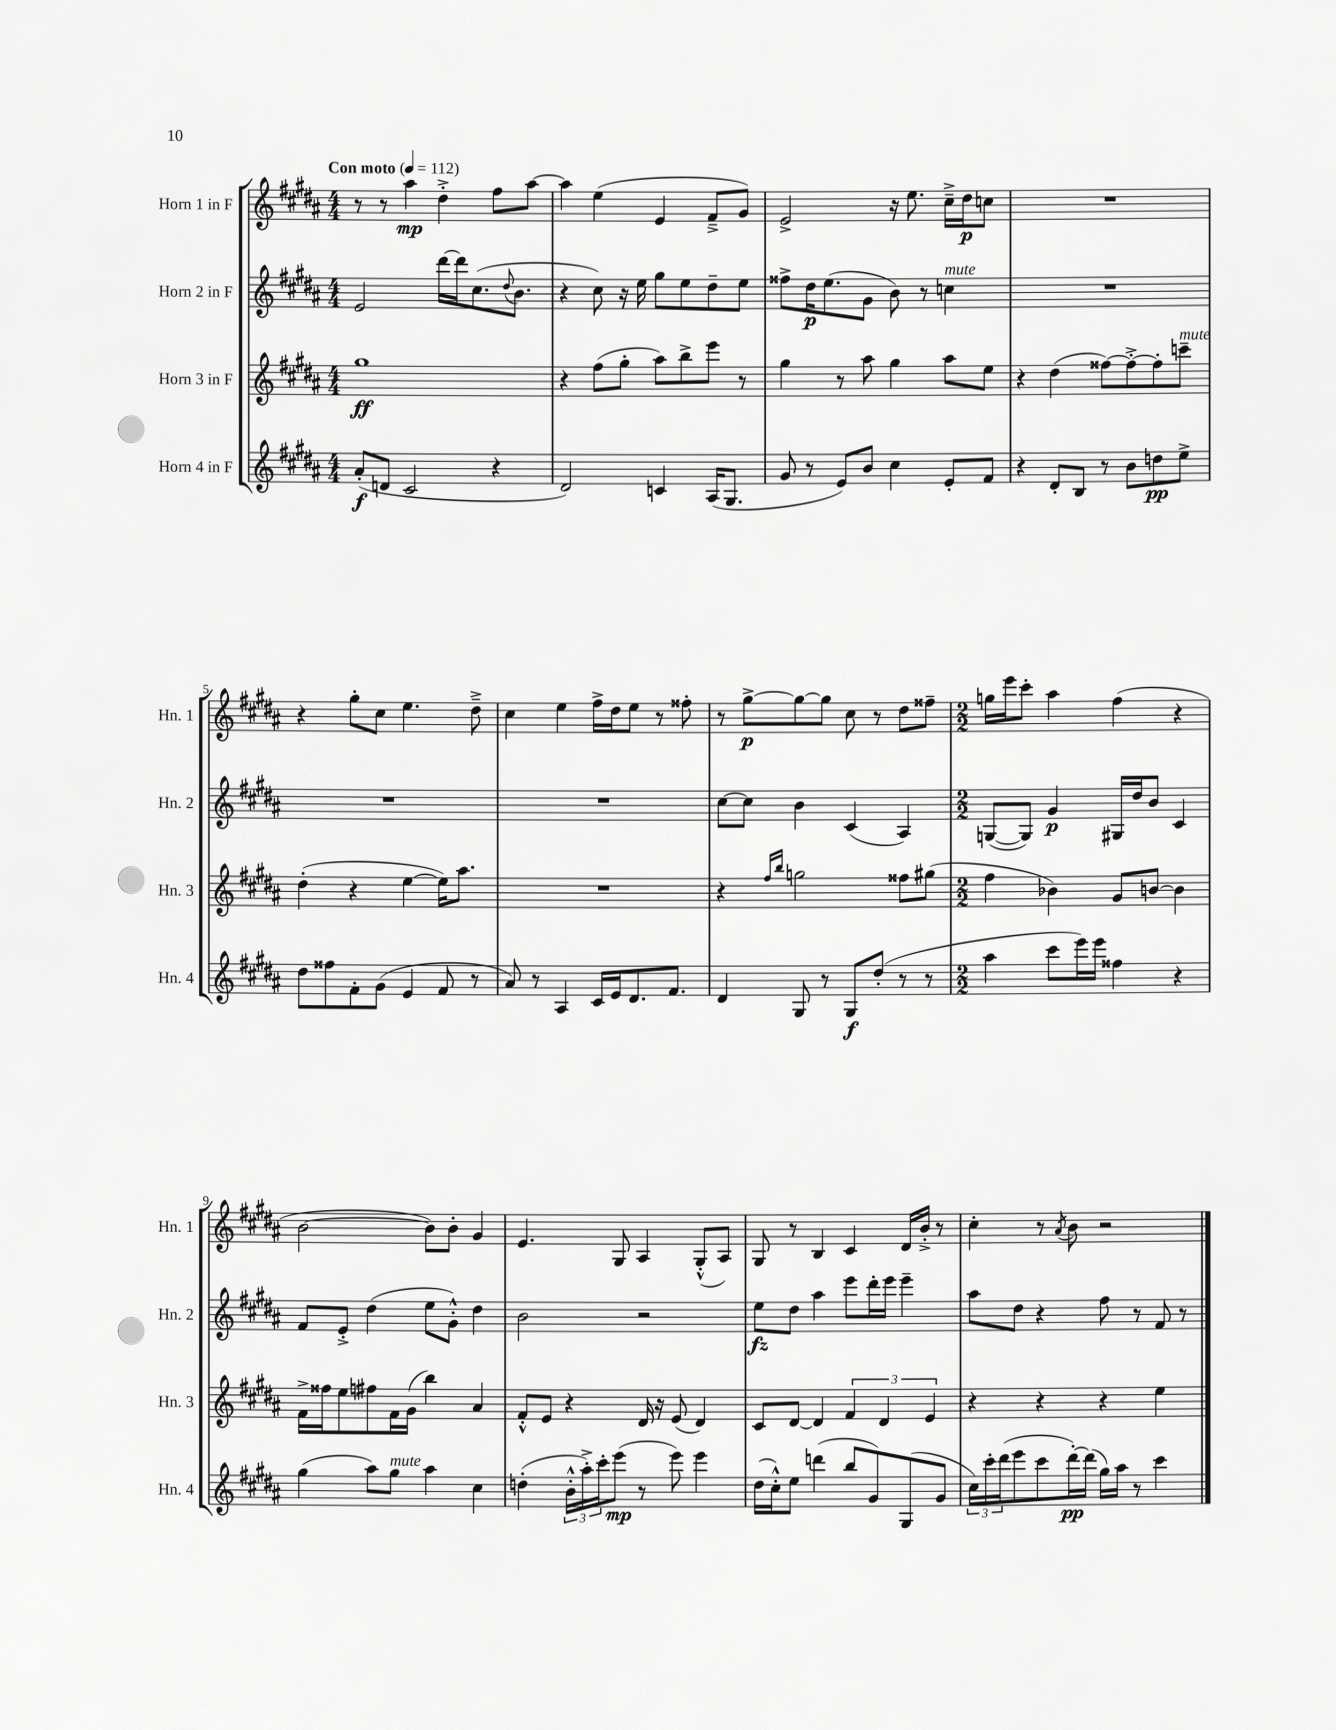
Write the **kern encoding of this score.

**kern	**kern	**kern	**kern
*staff4	*staff3	*staff2	*staff1
*clefG2	*clefG2	*clefG2	*clefG2
*k[f#c#g#d#a#]	*k[f#c#g#d#a#]	*k[f#c#g#d#a#]	*k[f#c#g#d#a#]
*M4/4	*M4/4	*M4/4	*M4/4
*MM112	*MM112	*MM112	*MM112
(8a#'	1gg#	2e	8r
8d	.	.	8r
2c#	.	.	4aa#
.	.	[16ddd#	4dd#'^
.	.	16ddd#]	.
.	.	(8.cc#	.
4r	.	.	8ff#
.	.	8qqdd#	.
.	.	8.b	.
.	.	.	[8aa#
=	=	=	=
2d#)	4r	4r	4aa#]
.	(8ff#	8cc#)	(4ee
.	8gg#'	16r	.
.	.	16ee	.
4c	8aa#)	8gg#	4e
.	8bb^	8ee	.
(16A#	8eee	8dd#~	8f#~^
8.G#	.	.	.
.	8r	8ee	8g#)
=	=	=	=
8g#	4gg#	8ff##^	2e^
8r	.	16dd#	.
.	.	(8.ee	.
8e)	8r	.	.
8b	8aa#	8g#	.
4cc#	4gg#	8b)	16r
.	.	.	8.ee
.	.	8r	.
8e'	8aa#	4cc	16cc#~^
.	.	.	16dd#
8f#	8ee	.	8cc
=	=	=	=
4r	4r	1r	1r
8d#'	(4dd#	.	.
8B	.	.	.
8r	[8ff##)	.	.
8b	8ff##'^_	.	.
8dd	8ff##']	.	.
8ee^	8ccc~	.	.
=	=	=	=
8dd#	(4dd#'	1r	4r
8ff##	.	.	.
8f#'	4r	.	8gg#'
(8g#	.	.	8cc#
4e	[4ee	.	4.ee
8f#	16ee])	.	.
.	8.aa#	.	.
8r	.	.	8dd#~^
=	=	=	=
8a#)	1r	1r	4cc#
8r	.	.	.
4A#	.	.	4ee
16c#	.	.	16ff#^
16e	.	.	16dd#
8.d#	.	.	8ee
.	.	.	8r
8.f#	.	.	.
.	.	.	8ff##'
=	=	=	=
4d#	4r	[8cc#	8r
.	.	8cc#]	[8gg#^
.	16qqff#	.	.
.	16qqbb	.	.
8G#	2gg	4b	8gg#_
8r	.	.	8gg#]
8G#	.	(4c#	8cc#
(8dd#'	.	.	8r
8r	8ff##	4A#)	8dd#
8r	(8gg#	.	8ff##~
=	=	=	=
*M2/2	*M2/2	*M2/2	*M2/2
4aa#	4ff#	([8G	16gg
.	.	.	16eee
.	.	8G])	8ccc#'
8ccc#	4b-)	4g#	4aa#
16eee)	.	.	.
16eee	.	.	.
4ff##	8g#	16G#	(4ff#
.	.	16dd#	.
.	[8b	8b	.
4r	4b]	4c#	4r
=	=	=	=
(4gg#	16f#^	8f#	[2b
.	16ff##	.	.
.	8ee	8e'^	.
8aa#)	8ff#	(4dd#	.
8gg#	16f#	.	.
.	(16g#	.	.
4aa#	4bb)	8ee	8b])
.	.	8g#'^^)	8b'
4cc#	4a#	4dd#	4g#
=	=	=	=
(4dd'	8f#'^^	2b	4.e
.	8e	.	.
24b'^^	4r	.	.
24aa#'^)	.	.	.
24ccc#'	.	.	.
(8eee	.	.	8G#
8r	16d#	2r	4A#
.	16r	.	.
8eee)	(8e	.	.
4eee	4d#)	.	(8G#'^^
.	.	.	8A#)
=	=	=	=
(16dd#	8c#	8ee	8G#
16cc#'^^)	.	.	.
8ee	[8d#	8dd#	8r
(4ddd	4d#]	4aa#	4B
8bb	6f#	8eee	4c#
8g#)	.	16ddd#'	.
.	6d#	.	.
.	.	16eee	.
(8G#	.	4eee~	16d#
.	.	.	16b'^
.	6e	.	.
8g#	.	.	8r
=	=	=	=
24cc#)	4r	8aa#	4cc#'
24ccc#'	.	.	.
(24ddd#	.	.	.
8eee	.	8dd#	.
8ccc#	4r	4r	8r
.	.	.	8qa#
[16ddd#')	.	.	8b
(16ddd#]	.	.	.
16gg#)	4r	8ff#	2r
16aa#	.	.	.
8r	.	8r	.
4ccc#	4ee	8f#	.
.	.	8r	.
==	==	==	==
*-	*-	*-	*-
